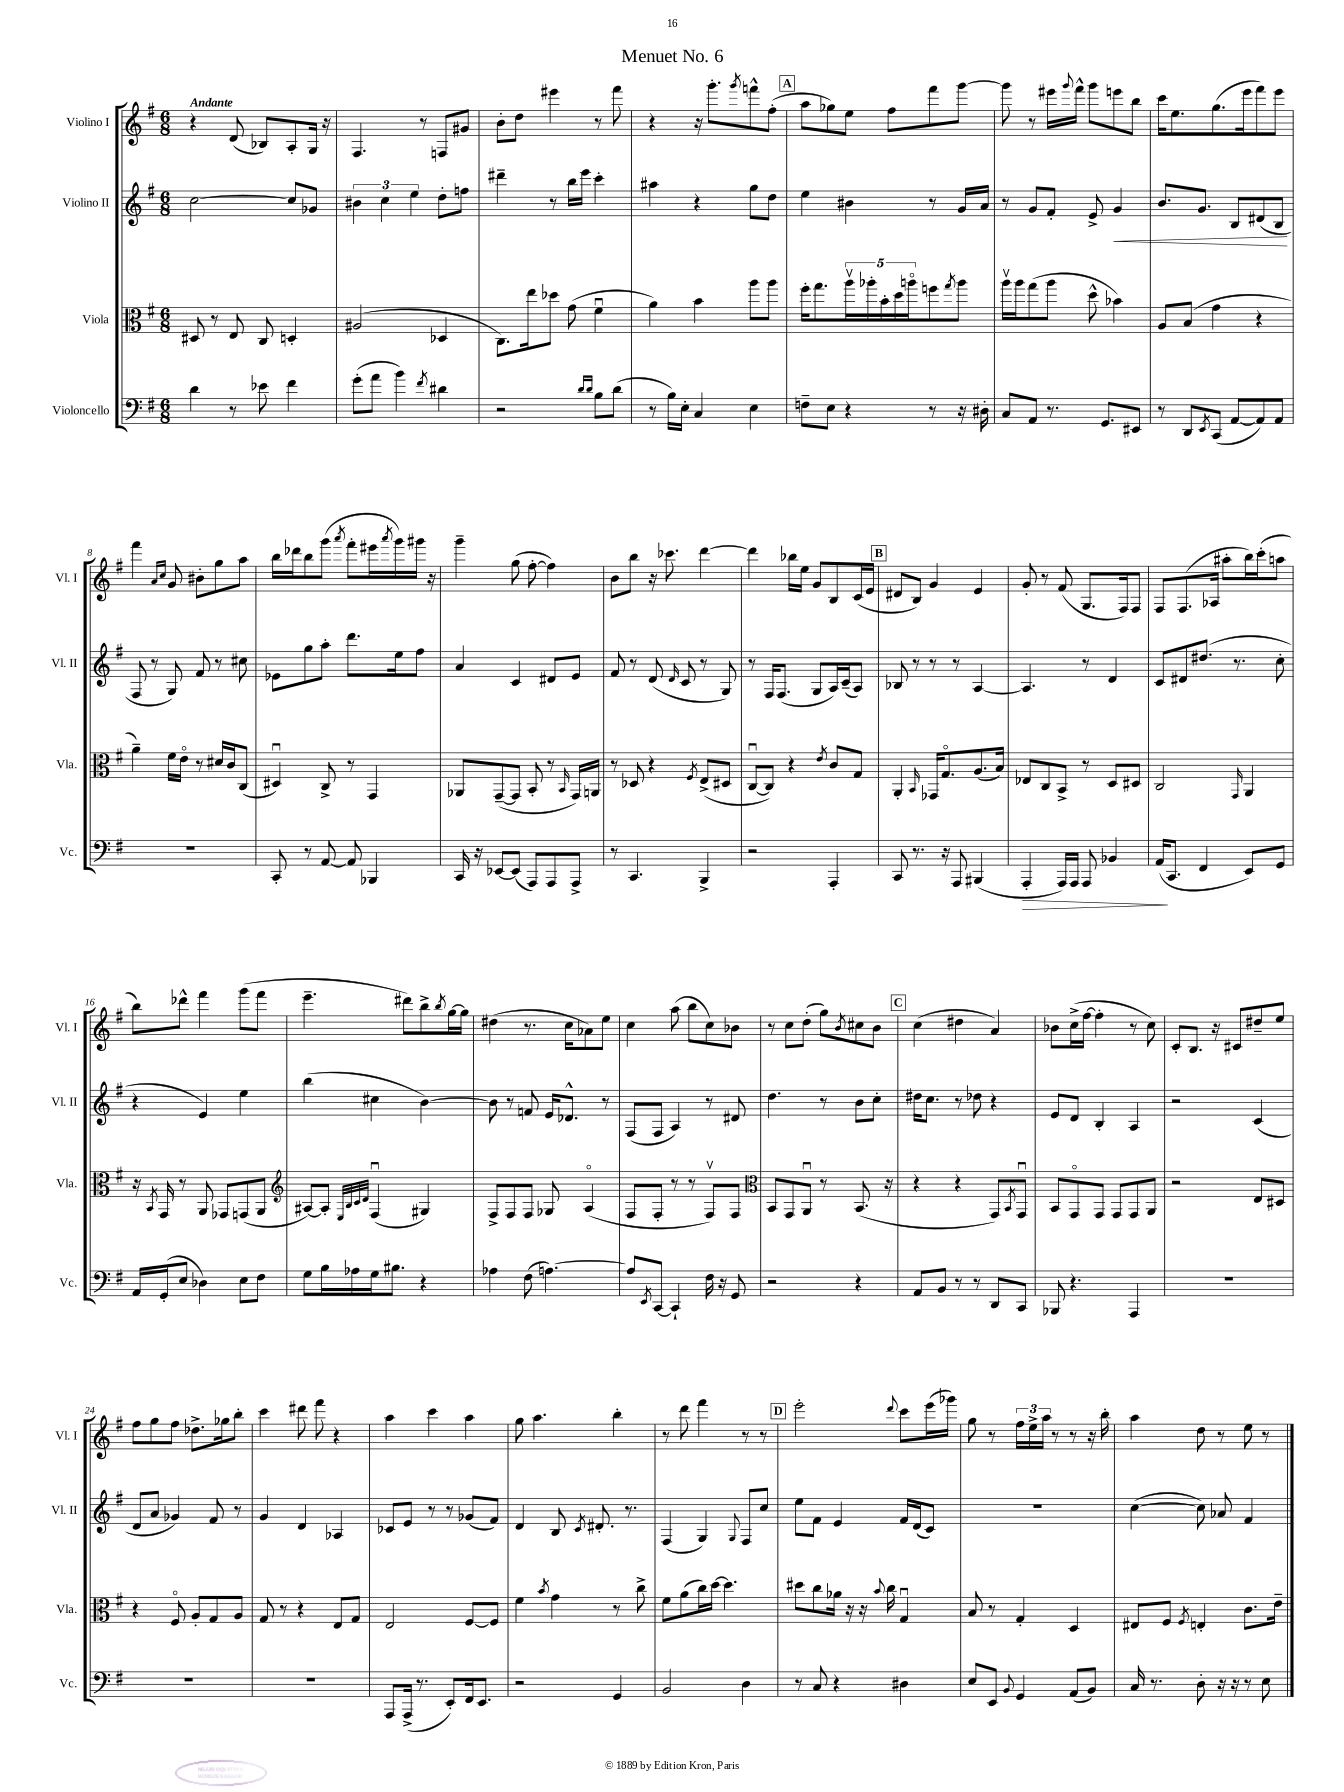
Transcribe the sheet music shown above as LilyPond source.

\header { title = "Menuet No. 6" }
<<
\new StaffGroup <<
\new Staff = "s0" \with { instrumentName = "Violino I" shortInstrumentName = "Vl. I" } {
    \clef treble \key g \major \numericTimeSignature \time 6/8 \tempo "Andante"
    r4 d'8( bes8) a8-. g16 r16 |
    fis4. r8 f8 gis'8 |
    b'8-. d''8 eis'''4 r8 fis'''8 |
    r4 r16 g'''8.-. \acciaccatura { g'''8 } f'''8-^ fis''8-.( |
    \mark \markup { \box "A" } a''8 ges''8) e''8 fis''8 fis'''8 g'''8~ |
    g'''8 r8 eis'''16 \appoggiatura { g'''8 } fis'''16-^ g'''8 e'''8 b''8 |
    c'''16 e''8. g''8.( e'''16 fis'''8) e'''8 |
    fis'''4 \grace { a'16 c''16 } g'8 bis'8-. g''8 a''8 |
    b''16 des'''16 b''8 g'''8( \acciaccatura { a'''8 } fis'''8-. eis'''16 \acciaccatura { a'''8 } g'''16) gis'''16 r16 |
    g'''4-- g''8( fis''8~-. fis''4) |
    b'8 b''8 r16 ces'''8. d'''4~ |
    d'''4 bes''16 e''16 g'8 b8 c'16( e'16 |
    \mark \markup { \box "B" } dis'8 b8) g'4 e'4 |
    g'8-. r8 fis'8( g8. fis16) fis8 |
    fis8 fis8.( aes16 ais''8-. b''16) c'''16-.( a''8 |
    b''8) des'''8-^ fis'''4 g'''8( fis'''8 |
    e'''4.-- dis'''8) b''8-> \acciaccatura { b''8 } g''16~ g''16 |
    dis''4( r8. c''16 aes'8) e''8 |
    c''4 a''8( b''8 c''8) bes'8 |
    r8 c''8 d''8-.( g''8) \acciaccatura { b'8 } cis''8 b'8 |
    \mark \markup { \box "C" } c''4( dis''4 a'4) |
    bes'8 c''16->( fis''16~ fis''4-. r8 c''8) |
    c'8-. b8. r16 cis'8 dis''8-- e''8 |
    fis''8 g''8 fis''8 des''8.-> ges''16 b''8-. |
    c'''4 dis'''8 fis'''8 r4 |
    a''4 c'''4 a''4 |
    g''8 a''4. b''4-. |
    r8 d'''8 fis'''4 r8 r8 |
    \mark \markup { \box "D" } e'''2-. \appoggiatura { d'''8 } c'''8 e'''16( ges'''16) |
    g''8 r8 \tuplet 3/2 { fis''16 e''16-> a''16 } r8 r8 r16 b''16-. |
    a''4 d''8 r8 e''8 r8 \bar "|." |
}
\new Staff = "s1" \with { instrumentName = "Violino II" shortInstrumentName = "Vl. II" } {
    \clef treble \key g \major \numericTimeSignature \time 6/8
    c''2~ c''8 ges'8 |
    \tuplet 3/2 { bis'4 c''4 e''4 } d''8-. f''8 |
    dis'''4-- r8 b''16 e'''16 c'''4-. |
    ais''4 r4 g''8 d''8 |
    \mark \markup { \box "A" } e''4 bis'4 r8 g'16 a'16 |
    r8 g'8 fis'8-. e'8-> g'4\< |
    b'8. g'8. b8 dis'8( b8\! |
    fis8 r8 g8) fis'8 r8 cis''8 |
    ees'8 g''8 a''8-. d'''8. e''16 fis''8 |
    a'4 c'4 dis'8 e'8 |
    fis'8 r8 d'8( \grace { d'16 } c'8 r8 g8) |
    r8 fis16 fis8.( g8 a16) c'16--( a8) |
    \mark \markup { \box "B" } bes8 r8 r8 r8 a4~ |
    a4. r8 d'4 |
    c'8 dis'8 dis''8.( r8. c''8-. |
    r4 e'4) e''4 |
    b''4( cis''4 b'4~) |
    b'8 r8 f'8 e'16 des'8.-^ r8 |
    fis8( fis8 a4) r8 dis'8 |
    d''4. r8 b'8 c''8-. |
    \mark \markup { \box "C" } dis''16 c''8. r8 des''8 r4 |
    e'8 d'8 b4-. a4 |
    r2 c'4( |
    d'8 a'8 ges'4) fis'8 r8 |
    g'4 d'4 aes4 |
    ces'8 e'8 r8 r8 ges'8( fis'8) |
    d'4 b8 \acciaccatura { c'8 } dis'8.-. r8. |
    fis4( g4) \appoggiatura { g8 } fis8 c''8 |
    \mark \markup { \box "D" } e''8 fis'8 e'4 fis'16 d'16( c'8) |
    R2. |
    c''4~( c''8) aes'8 fis'4 \bar "|." |
}
\new Staff = "s2" \with { instrumentName = "Viola" shortInstrumentName = "Vla." } {
    \clef alto \key g \major \numericTimeSignature \time 6/8
    dis8 r8 e8 c8 d4-. |
    ais2( des4 |
    c8.) e''16 des''8 g'8( fis'4\downbow |
    a'4) b'4 a''8 a''8 |
    \mark \markup { \box "A" } fis''16-. g''8. \tuplet 5/4 { a''16\upbow aes''16-. b'16-. d''16 a''16\flageolet } f''8 \acciaccatura { g''8 } a''8 |
    a''16\upbow a''16 g''8( a''8 d''8-^ bes'4) |
    a8 b8( g'4 r4 |
    a'4--) fis'16 e'16\flageolet r8 dis'16 c'16 c8( |
    dis4\downbow) c8-> r8 g,4 |
    aes,8 g,8~--( g,8 b,8-. r8 \grace { b,16 } g,16) a,16 |
    r8 des8 r4 \acciaccatura { fis8 } e8->( dis8 |
    c8~\downbow c8) r4 \acciaccatura { e'8 } c'8 g8 |
    \mark \markup { \box "B" } a,4-. \grace { b,16 } ges,16 g8.\flageolet a8.( b16) |
    ees8 c8 b,8-> r8 d8 dis8 |
    c2 \grace { g,16 } a,4 |
    r16 \acciaccatura { b,8 } g,16 r8 a,8 ges,8 g,8( a,8 |
    \clef treble ais8~) ais8-. \grace { e32 b32 c'32 d'32 } fis4\downbow( gis4) |
    fis8-> fis8 fis8 ges8 a4\flageolet( |
    fis8 fis8-. r8 r8 fis8\upbow) fis8 |
    \clef alto b,8 g,8 a,8\downbow r8 b,8.( r16 |
    \mark \markup { \box "C" } r4 r4 g,8) \acciaccatura { b,8 } g,8\downbow |
    b,8 g,8\flageolet g,8 g,8 g,8 a,8 |
    r2 e8 dis8 |
    r4 fis8\flageolet a8-. g8 a8 |
    g8 r8 r4 e8 g8 |
    e2 fis8~ fis8 |
    fis'4 \acciaccatura { b'8 } g'4 r8 c''8-> |
    fis'8 a'8( c''16) d''16~ d''4. |
    \mark \markup { \box "D" } dis''8 c''8 aes'16 r16 r16 \appoggiatura { b'8 } c''16 g4\downbow |
    b8 r8 g4-. d4 |
    eis8 fis8 \acciaccatura { fis8 } e4-. c'8. e'16-- \bar "|." |
}
\new Staff = "s3" \with { instrumentName = "Violoncello" shortInstrumentName = "Vc." } {
    \clef bass \key g \major \numericTimeSignature \time 6/8
    d'4 r8 ees'8 fis'4 |
    g'8-.( a'8 b'4) \acciaccatura { fis'8 } dis'4 |
    r2 \grace { d'16 d'16 } b8 d'8( |
    r8 b16) e16-. c4 e4 |
    \mark \markup { \box "A" } f8-- e8 r4 r8 r16 dis16-. |
    c8 a,8 r8. g,8. eis,8 |
    r8 d,8 \acciaccatura { e,8 } c,8( a,8~ a,8) a,8 |
    R2. |
    c,8-. r8 a,8~ a,8 bes,,4 |
    c,16 r16 ees,8~ ees,8( a,,8) a,,8 a,,8-> |
    r8 c,4. b,,4-> |
    r2 a,,4-. |
    \mark \markup { \box "B" } c,8 r8. r16 a,,8 bis,,4( |
    a,,4-.\> a,,16) a,,16 a,,8 bes,4 |
    a,16\!( c,8. fis,4 e,8) g,8 |
    a,16 g,16-.( e8 des4) e8 fis8 |
    g8 b16 aes16 g16 bis8. r4 |
    aes4 fis8( a4.~) |
    a8 \acciaccatura { e,8 } c,8~ c,4-! fis16 r16 g,8 |
    r2 r4 |
    \mark \markup { \box "C" } a,8 b,8 r8 r8 d,8 c,8 |
    bes,,8 r4. a,,4 |
    R2. |
    R2. |
    R2. |
    a,,8 a,,16->( r8. e,8-.) fis,16 e,8. |
    r2 g,4 |
    b,2 d4 |
    \mark \markup { \box "D" } r8 c8 r4 dis4 |
    e8 e,8 \appoggiatura { b,8 } g,4 a,8( b,8) |
    c16 r8. d8-. r16 r16 r8 e8 \bar "|." |
}
>>
>>
